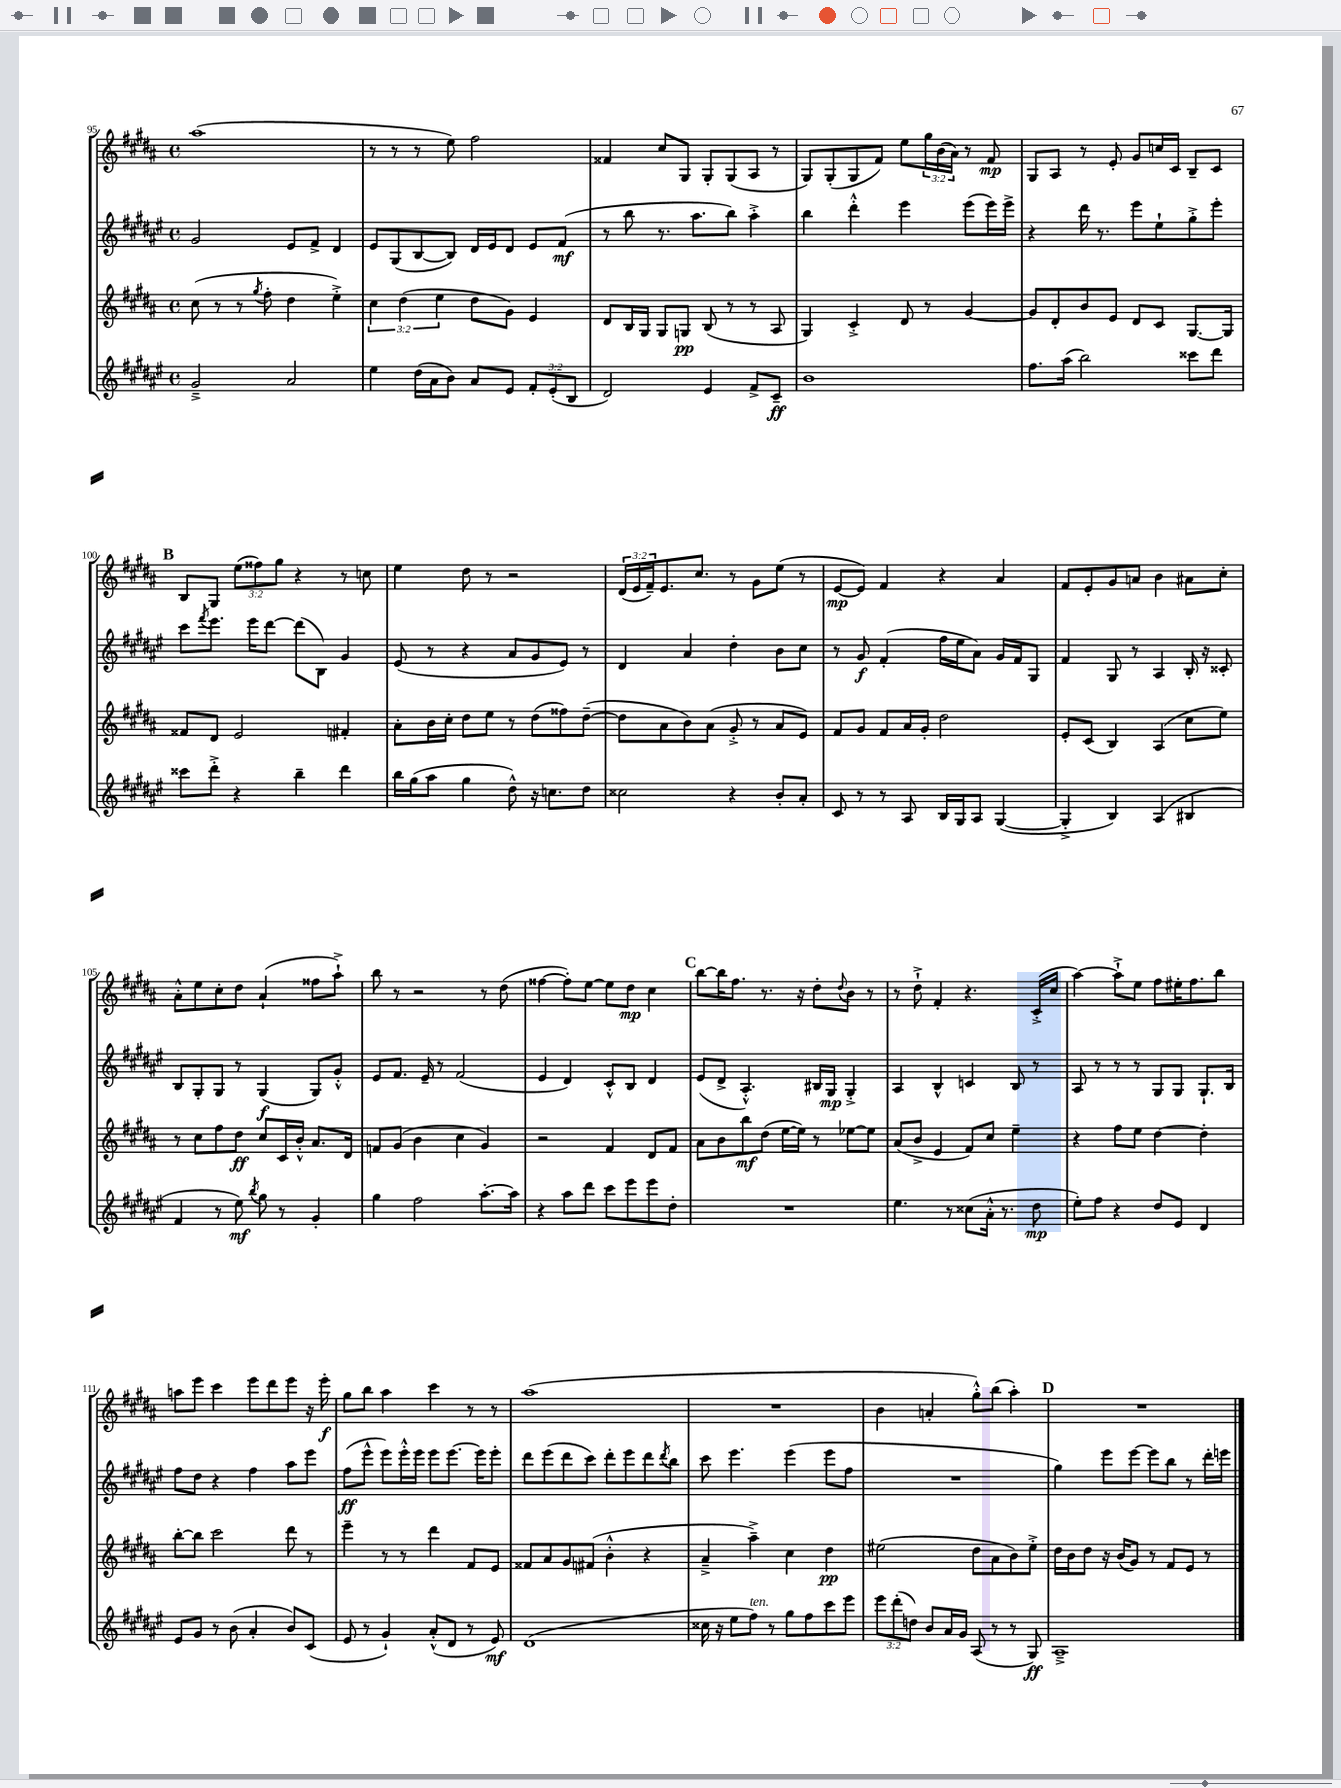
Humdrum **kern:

**kern	**kern	**kern	**kern
*staff4	*staff3	*staff2	*staff1
*clefG2	*clefG2	*clefG2	*clefG2
*k[f#c#g#d#a#e#]	*k[f#c#g#d#a#]	*k[f#c#g#d#a#e#]	*k[f#c#g#d#a#]
*M4/4	*M4/4	*M4/4	*M4/4
*met(c)	*met(c)	*met(c)	*met(c)
2g#~^/	(8cc#\	2g#/	(1aa#
.	8r	.	.
.	8r	.	.
.	8qgg#/	.	.
.	8ff#'\	.	.
2a#/	4dd#\	8e#/L	.
.	.	8f#^/J	.
.	4ee'^\)	4d#/	.
=	=	=	=
4ee#\	6cc#\	8e#/L	8r
.	.	(8G#/	8r
.	(6dd#\	.	.
(16dd#\LL	.	[8B/	8r
16a#\J	.	.	.
.	6ee\	.	.
8b\J)	.	8B/]J)	8ee\)
8a#/L	8dd#\L	16d#/LL	2ff#\
.	.	16e#/J	.
8e#/J	8g#\J)	8d#/J	.
12f#'/L	4e/	8e#/L	.
(12e#'/	.	.	.
.	.	(8f#/J	.
12B/J	.	.	.
=	=	=	=
2d#/)	8d#/L	8r	4f##/
.	16B/L	8bb\	.
.	16G#/JJ	.	.
.	8G#/L	8.r	8cc#/L
.	8G/J	.	8G#/J
.	.	8.aa#\L	.
4e#/	(8B/	.	8G#'/L
.	8r	8bb\J)	(8G#/
8f#^/L	8r	4aa#'^\	8A#/J
8c#~/J	8A#/	.	8r
=	=	=	=
1b	4G#/)	4bb\	8G#/L)
.	.	.	(8G#'/
.	4c#'^/	4ddd#'^^\	8G#/
.	.	.	8f#/J)
.	8d#/	4eee#\	8ee\L
.	8r	.	24gg#\L
.	.	.	(24b\
.	.	.	24a#\JJ)
.	[4g#/	(8eee#\L	8r
.	.	16eee#\L)	8f#/
.	.	16eee#^\JJ	.
=	=	=	=
8.ff#\L	8g#/]L	4r	8G#/L
.	8d#'/	.	8A#/J
(16aa#\Jk	.	.	.
2bb\)	8b/	16ddd#\	8r
.	.	8.r	.
.	8e/J	.	8e'/
.	8d#/L	8eee#\L	8g#/L
.	8c#/J	8ee#`\	16cc/L
.	.	.	16c#/JJ
8ccc##\L	[8.G#/L	8gg#'^\	8B~/L
8ddd#\J	.	8eee#'\J	8c#/J
.	16G#/]Jk	.	.
=	=	=	=
8ccc##\L	8f##/L	8ccc#\L	8B/L
.	.	8qfff#/	.
8ddd#'^\J	8d#/J	8.eee#\J	8G#/J
4r	2e/	.	(12ee\L
.	.	16eee#\LK	.
.	.	.	12ff##\)
.	.	[8ddd#\J	.
.	.	.	12gg#\J
4bb~\	.	(8ddd#\]L	4r
.	.	8B\J)	.
4ddd#\	4f#'/	4g#/	8r
.	.	.	8cc\
=	=	=	=
16bb\LL	8a#'\L	(8e#/	4ee\
(16gg#\J	.	.	.
8aa#\J	16b\L	8r	.
.	16cc#'\JJ	.	.
4gg#\	8dd#\L	4r	8dd#\
.	8ee\J	.	8r
8dd#^^\)	8r	8a#/L	2r
16r	(8dd#\L	8g#/	.
8.cc\L	.	.	.
.	8ff##\)	8e#/J)	.
8dd#\J	([8dd#~\J	8r	.
=	=	=	=
2cc##\	8dd#\]L	4d#/	(24d#/LL
.	.	.	24e/
.	.	.	24f#~/J)
.	8a#\	.	8.e/
.	8b\)	4a#/	.
.	.	.	8.cc#/J
.	(8a#\J	.	.
4r	8g#'^/	4dd#'\	8r
.	8r	.	8g#\L
8b'/L	8a#/L	8b\L	(8ee\J
8a#'/J	8e/J)	8cc#\J	8r
=	=	=	=
8c#/	8f#/L	8r	[8e/L
8r	8g#/J	8g#/	8e/]J)
8r	8f#/L	(4f#'/	4f#/
8A#/	16a#/L	.	.
.	16g#'/JJ	.	.
16B/LL	2dd#\	16ff#\LL	4r
16G#/J	.	16ee#\J	.
8A#/J	.	8a#\J)	.
([4G#/	.	16g#/LL	4a#/
.	.	16f#/J	.
.	.	8G#/J	.
=	=	=	=
4G#'^/]	8e'/L	4f#/	8f#/L
.	(8c#/J	.	8e'/
4B/)	4B/)	8G#/	8g#/
.	.	8r	8a/J
(4A#/	(4A#/	4A#/	4b\
4B#/	8cc#\L	16B'/	8a#\L
.	.	16r	.
.	8ee\J)	8c##'/	8cc#'\J
=	=	=	=
4f#/	8r	8B/L	8a#'^^\L
.	8cc#\L	8G#'/	8ee\
8r	8ff#\	8G#/J	8cc#'\
8ee#\)	8dd#\J	8r	8dd#\J
8qbb/	.	.	.
8gg#\	8cc#/L	(4G#/	(4a#`/
8r	16c#/L	.	.
.	16b'^^/JJ	.	.
4g#'/	8.a#/L	8G#/L)	8ff##\L
.	.	8g#'^^/J	8aa#`^\J)
.	16d#/Jk	.	.
=	=	=	=
4gg#\	8f/L	8e#/L	8bb\
.	(8g#/J	8.f#/J	8r
2ff#\	4b\	.	2r
.	.	16e#~/	.
.	.	8r	.
.	4cc#\	(2f#/	.
[8.aa#'\L	4g#/)	.	8r
.	.	.	(8dd#\
16aa#\]Jk	.	.	.
=	=	=	=
4r	2r	4e#/	[4ff##\
8aa#\L	.	4d#/)	8ff##'\]L)
8ddd#\J	.	.	[8ee\J
8ccc#\L	4f#/	8c#'^^/L	8ee\]L
8eee#\	.	8B/J	8dd#\J
8eee#\	8d#/L	4d#/	4cc#\
8dd#'\J	8f#/J	.	.
=	=	=	=
1r	8a#\L	(8e#/L	[8bb\L
.	8b\	8d#^/J	16bb\]K
.	.	.	8.ff#\J
.	8bb\	4.A#'^^/)	.
.	(8dd#\J	.	8.r
.	[16ee\LL	.	.
.	16ee\]JJ)	.	16r
.	8r	16B#/LL	8dd#'\L
.	.	16G#/JJ	.
.	.	.	8qqdd#/
.	[8ee-\L	4G#'^/	8b\J
.	8ee-\]J	.	8r
=	=	=	=
4.ee#\	(8a#/L	4A#/	8r
.	8b^/J	.	8dd#`^\
.	4e/	4B^^/	4f#'/
8r	.	.	.
(8cc##\L	8f#/L)	4c/	4.r
16a#'^^\Jk	8cc#/J	.	.
8.r	.	.	.
.	4ee~\	8B/	.
8dd#\	.	8r	(16c#'^/LL
.	.	.	16cc#/JJ
=	=	=	=
8ee#'\L)	4r	8A#/	[4aa#\)
8ff#\J	.	8r	.
4r	8ff#\L	8r	8aa#`^\]L
.	8ee\J	8r	8ee\J
8dd#/L	[4dd#\	8G#/L	8ff#\L
8e#/J	.	8G#/J	16ee#'\K
.	.	.	8.ff#\
4d#/	4dd#'\]	8.G#`/L	.
.	.	.	8bb\J
.	.	16B/Jk	.
=	=	=	=
8e#/L	[8bb'\L	8ff#\L	8aa\L
8g#/J	8bb\]J	8dd#\J	8eee\J
8r	2ccc#\	4r	4ccc#\
(8b\	.	.	.
4a#'/	.	4ff#\	8eee\L
.	.	.	8ddd#\
8b/L)	8ddd#\	8aa#\L	8eee\J
(8c#/J	8r	8eee#\J	16r
.	.	.	16eee'\
=	=	=	=
8e#/	4eee~\	(8ff#\L	8gg#\L
8r	.	8eee#^^\J	8bb\J
4g#`/)	8r	8eee#\L)	4aa#\
.	8r	16eee#'^^\L	.
.	.	16eee#\JJ	.
(8a#'^^/L	4ddd#\	8eee#\L	4ccc#\
8d#/J	.	[8.eee#\J	.
8r	8f#/L	.	8r
.	.	16eee#\]LK	.
8e#/)	8e/J	8eee#'\J	8r
=	=	=	=
(1d#	8f##/L	8ddd#\L	(1aa#
.	8a#/	(8eee#\	.
.	8g#/	8ddd#\	.
.	(8f#/J	8ccc#\J)	.
.	4b'^^\	8ddd#'\L	.
.	.	8eee#\	.
.	4r	8ddd#\	.
.	.	8qddd#/	.
.	.	8bb\J	.
=	=	=	=
16cc##\	4a#~^/	8ccc#\	1r
16r	.	.	.
8ee#\L	.	4.eee#\	.
8ff#\J)	4aa#~^\)	.	.
8r	.	.	.
8gg#\L	4cc#\	(4eee#\	.
8ff#\	.	.	.
8ccc#\	4dd#\	8eee#\L	.
8eee#\J	.	8ff#\J	.
=	=	=	=
12eee#\L	(2ee#\	1r	4b\
(12ddd#'\	.	.	.
12dd\J)	.	.	.
8b/L	.	.	4a'/
16a#/L	.	.	.
16g#/JJ	.	.	.
(8A#/	8dd#\L	.	8gg#'^^\L)
8r	8a#\	.	(8bb\J
8r	8b\)	.	4aa#'\)
8G#/)	8ee#'^\J	.	.
=	=	=	=
1A#~^	16dd#\LL	4gg#\)	1r
.	16b\J	.	.
.	8dd#\J	.	.
.	16r	8eee#\L	.
.	(16b/LK	.	.
.	8g#/J)	[8eee#\J	.
.	8r	8eee#\]L	.
.	8f#/L	8bb\J	.
.	8e/J	8r	.
.	8r	16ddd#'\LL	.
.	.	16eee\JJ	.
==	==	==	==
*-	*-	*-	*-
